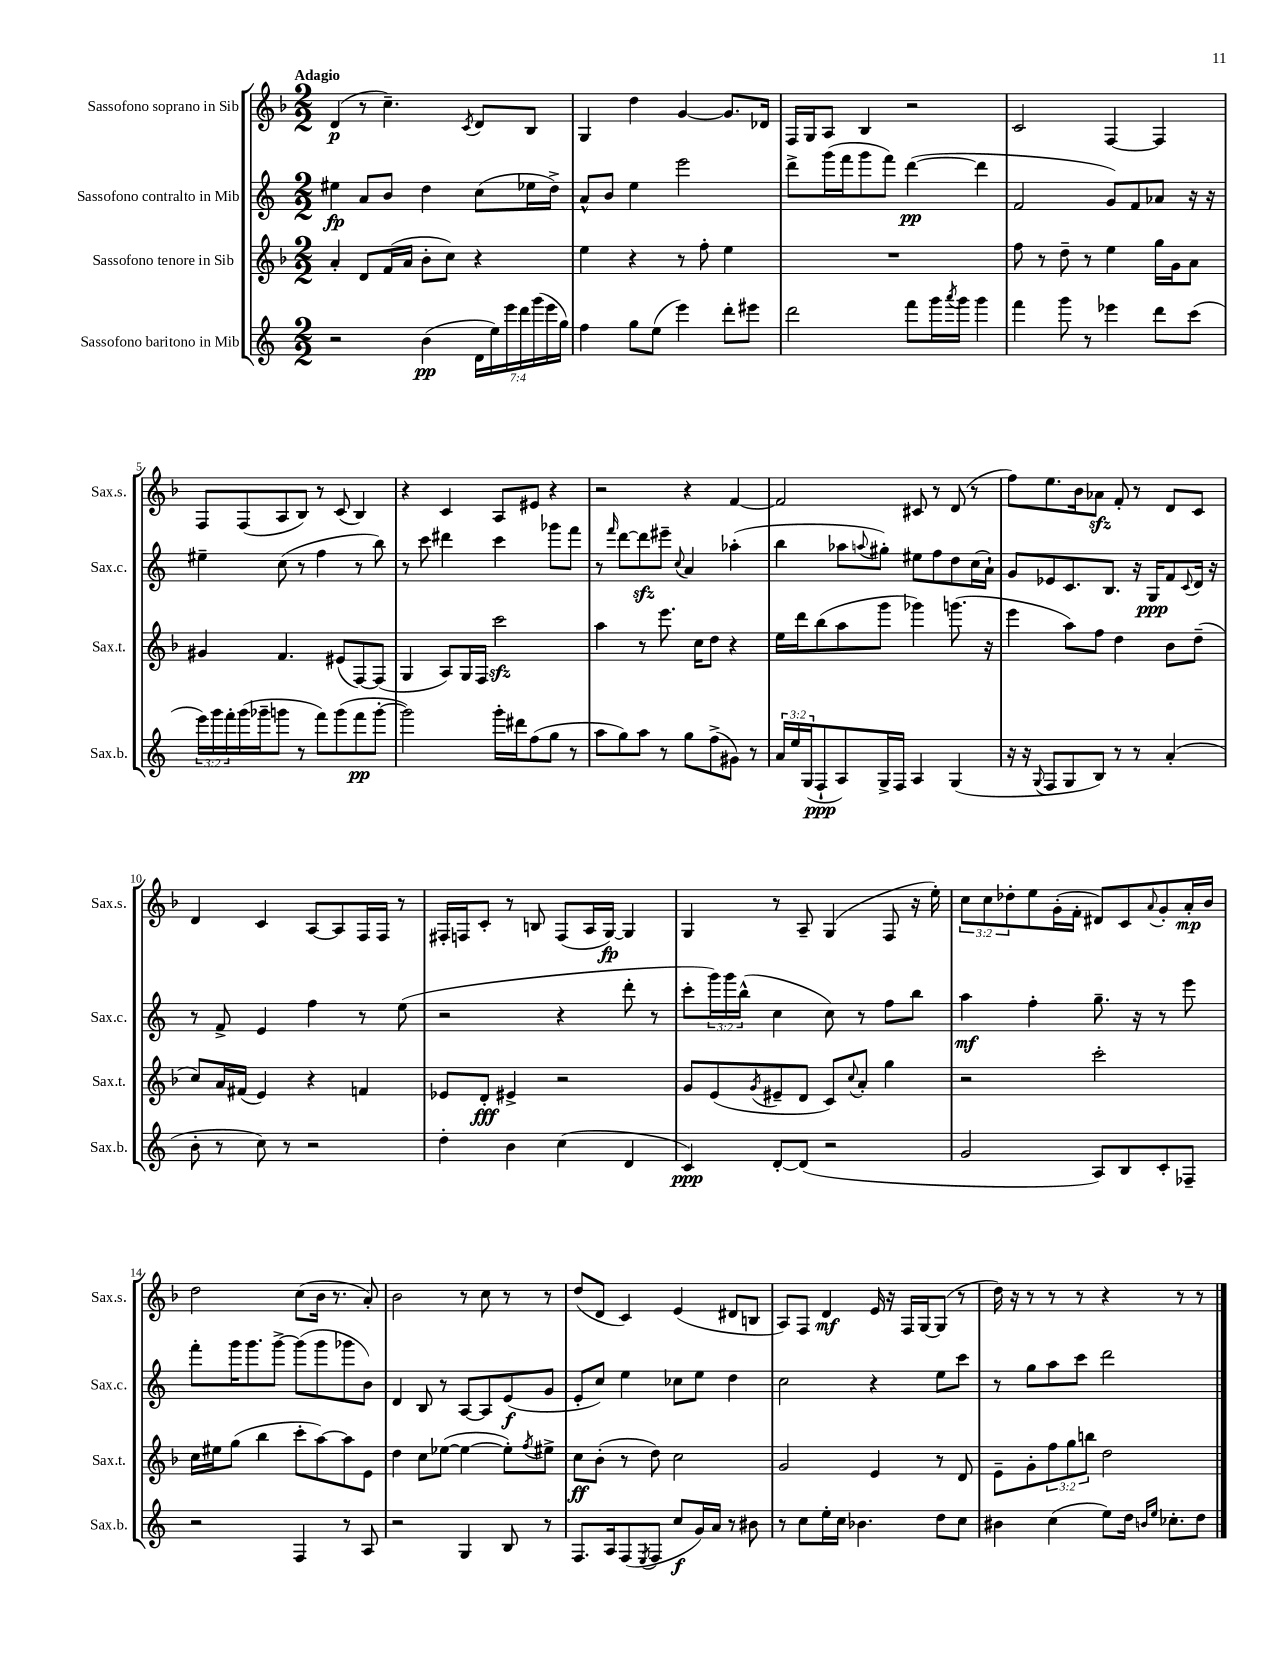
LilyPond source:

<<
\new StaffGroup <<
\new Staff = "s0" \with { instrumentName = "Sassofono soprano in Sib" shortInstrumentName = "Sax.s." } {
    \clef treble \key f \major \numericTimeSignature \time 2/2 \override Staff.TupletNumber.text = #tuplet-number::calc-fraction-text \tempo "Adagio"
    d'4\p( r8 c''4.--) \acciaccatura { c'8 } d'8 bes8 |
    g4 d''4 g'4~ g'8. des'16 |
    f16 g16 a8 bes4 r2 |
    c'2 f4~ f4 |
    f8 f8( a8 bes8) r8 c'8( bes4) |
    r4 c'4 a8 eis'8 r4 |
    r2 r4 f'4~ |
    f'2 cis'8 r8 d'8( r8 |
    f''8) e''8. bes'16 aes'8\sfz f'8-. r8 d'8 c'8 |
    d'4 c'4 a8~ a8 f16 f16 r8 |
    fis16-. f16 c'8-. r8 b8 f8( a16 g16~\fp) g4 |
    g4 r8 a8-- g4( f8 r16 e''16-.) |
    \tuplet 3/2 { c''8 c''8 des''8-. } e''8 g'16-.( f'16-. dis'8) c'8 \appoggiatura { a'8 } g'8-. a'16-.\mp bes'16 |
    d''2 c''8( bes'16 r8. a'8-.) |
    bes'2 r8 c''8 r8 r8 |
    d''8( d'8 c'4) e'4( dis'8 b8 |
    a8) f8 d'4\mf e'16 r16 f16 g16~ g8( r8 |
    d''16) r16 r8 r8 r8 r4 r8 r8 \bar "|." |
}
\new Staff = "s1" \with { instrumentName = "Sassofono contralto in Mib" shortInstrumentName = "Sax.c." } {
    \clef treble \key c \major \numericTimeSignature \time 2/2 \override Staff.TupletNumber.text = #tuplet-number::calc-fraction-text
    eis''4\fp a'8 b'8 d''4 c''8( ees''16 d''16->) |
    a'8-^ b'8 e''4 e'''2 |
    d'''8-> g'''16( f'''16 g'''8 f'''8) d'''4~\pp( d'''4 |
    f'2 g'8) f'8 aes'8 r16 r16 |
    eis''4-- c''8( r8 f''4 r8 b''8) |
    r8 c'''8 dis'''4 c'''4 ges'''8 f'''8 |
    r8 \grace { f'''16 } d'''8~ d'''8\sfz eis'''8-- \appoggiatura { c''8 } a'4 aes''4-.( |
    b''4 aes''8 \appoggiatura { a''8 } gis''8-.) eis''8 f''8 d''8 c''16( a'16-!) |
    g'8 ees'8 c'8. b8. r16 g16\ppp f'8 \appoggiatura { c'8 } d'16 r16 |
    r8 f'8-> e'4 f''4 r8 e''8( |
    r2 r4 d'''8-. r8 |
    c'''8-. \tuplet 3/2 { g'''16) g'''16 b''16-^( } c''4 c''8) r8 f''8 b''8 |
    a''4\mf f''4-. g''8.-- r16 r8 e'''8 |
    f'''8-. g'''16 g'''8. g'''8~-> g'''8( g'''8 ges'''8 b'8) |
    d'4 b8 r8 a8~ a8 e'8\f( g'8 |
    e'8-. c''8) e''4 ces''8 e''8 d''4 |
    c''2 r4 e''8 c'''8 |
    r8 g''8 a''8 c'''8 d'''2 \bar "|." |
}
\new Staff = "s2" \with { instrumentName = "Sassofono tenore in Sib" shortInstrumentName = "Sax.t." } {
    \clef treble \key f \major \numericTimeSignature \time 2/2 \override Staff.TupletNumber.text = #tuplet-number::calc-fraction-text
    a'4-. d'8 f'16( a'16 bes'8-. c''8) r4 |
    e''4 r4 r8 f''8-. e''4 |
    R1 |
    f''8 r8 d''8-- r8 e''4 g''16 g'16 a'8 |
    gis'4 f'4. eis'8( f8~) f8( |
    g4 a8) g16 f16 c'''2\sfz |
    a''4 r8 e'''8. c''16 d''8 r4 |
    e''16 d'''16 bes''8( a''8 g'''8 ges'''4) g'''8.( r16 |
    e'''4 a''8) f''8 d''4 bes'8 d''8--( |
    c''8) a'16 fis'16( e'4) r4 f'4 |
    ees'8 d'8-.\fff eis'4-> r2 |
    g'8 e'8( \acciaccatura { g'8 } eis'8-- d'8 c'8) \appoggiatura { c''8 } a'8-. g''4 |
    r2 c'''2-. |
    c''16 eis''16 g''8( bes''4 c'''8-. a''8~) a''8 e'8 |
    d''4 c''8 ees''8~( ees''4~ ees''8-.) \acciaccatura { f''8 } eis''8-> |
    c''8\ff bes'8-.( r8 d''8) c''2 |
    g'2 e'4 r8 d'8 |
    e'8-- g'8-. \tuplet 3/2 { f''8 g''8 b''8 } d''2 \bar "|." |
}
\new Staff = "s3" \with { instrumentName = "Sassofono baritono in Mib" shortInstrumentName = "Sax.b." } {
    \clef treble \key c \major \numericTimeSignature \time 2/2 \override Staff.TupletNumber.text = #tuplet-number::calc-fraction-text
    r2 b'4\pp( \tuplet 7/4 { d'16 e''16) e'''16 d'''16 g'''16( e'''16 g''16) } |
    f''4 g''8 e''8( e'''4) d'''8-. eis'''8 |
    d'''2 f'''8 g'''16 \acciaccatura { a'''8 } g'''16 g'''4 |
    f'''4 g'''8 r8 ees'''4 d'''8 c'''8( |
    \tuplet 3/2 { e'''16) g'''16 f'''16-. } g'''16( ges'''16-- g'''8 r8 f'''8) g'''8( f'''8\pp g'''8~-. |
    g'''2) g'''16-. dis'''16 f''8( g''8 r8 |
    a''8 g''8) a''8 r8 g''8 f''8->( gis'8) r8 |
    \tuplet 3/2 { a'16 e''16 g16( } f8-!\ppp a8) g16-> f16 a4 g4( |
    r16 r16 \appoggiatura { g8 } f8 g8 b8) r8 r8 a'4-.( |
    b'8-. r8 c''8) r8 r2 |
    d''4-. b'4 c''4( d'4 |
    c'4\ppp) d'8~-. d'8( r2 |
    g'2 a8) b8 c'8-. fes8-- |
    r2 f4 r8 a8 |
    r2 g4 b8 r8 |
    f8. a16 f8( \acciaccatura { e8 } f8 c''8\f g'16) a'16 r8 bis'8 |
    r8 c''8 e''16-. c''16 bes'4. d''8 c''8 |
    bis'4 c''4( e''8) d''16 \grace { b'16 e''16 } ces''8.-. d''8 \bar "|." |
}
>>
>>
